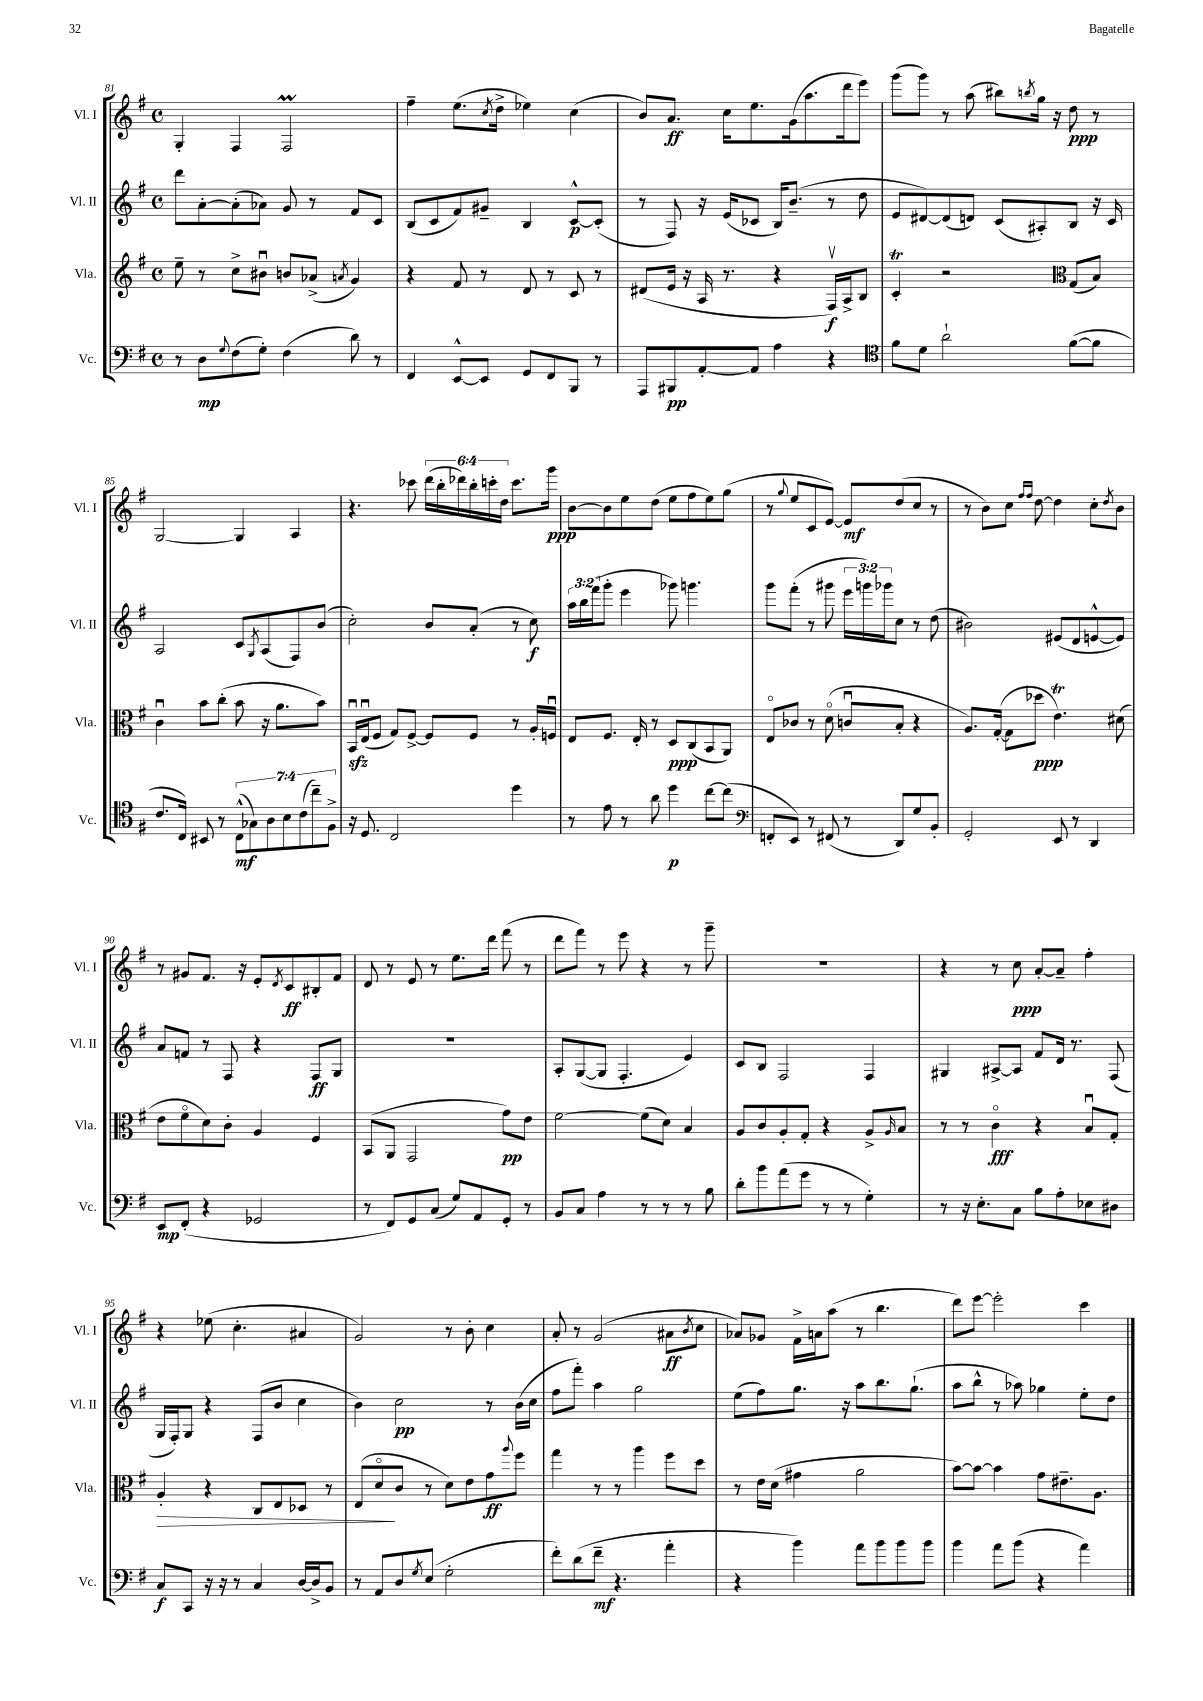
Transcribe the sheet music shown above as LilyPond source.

<<
\new StaffGroup <<
\new Staff = "s0" \with { instrumentName = "Vl. I" shortInstrumentName = "Vl. I" } {
    \clef treble \key g \major \defaultTimeSignature \time 4/4 \override Staff.TupletNumber.text = #tuplet-number::calc-fraction-text
    g4-. fis4 fis2\prall |
    fis''4-- e''8.( \acciaccatura { c''8 } d''16-> ees''4) c''4( |
    b'8) a'8.\ff c''16 e''8. g'16( a''8. d'''16 e'''8) |
    g'''8( g'''8) r8 a''8( bis''8) \acciaccatura { b''8 } g''16 r16 d''8\ppp r8 |
    g2~ g4 a4 |
    r4. ces'''8 \tuplet 6/4 { d'''16( b''16-. des'''16) b''16-. c'''16-. d''16 } c'''8. g'''16\ppp |
    b'8~ b'8 e''8 d''8( e''8 fis''8 e''8) g''8( |
    r8 \appoggiatura { g''8 } e''8 c'8 e'8~) e'8\mf d''8( c''8 r8 |
    r8 b'8) c''8 \grace { fis''16 fis''16 } d''8~ d''4 c''8-. \acciaccatura { d''8 } b'8 |
    r8 gis'8 fis'8. r16 e'8-. \acciaccatura { d'8 } c'8\ff bis8-. fis'8 |
    d'8 r8 e'8 r8 e''8. d'''16 fis'''8( r8 |
    d'''8 fis'''8) r8 e'''8 r4 r8 g'''8-- |
    R1 |
    r4 r8 c''8\ppp a'8~-. a'8-- fis''4-. |
    r4 ees''8( c''4.-. ais'4 |
    g'2) r8 b'8-. c''4 |
    a'8-. r8 g'2( ais'8\ff \acciaccatura { b'8 } c''8 |
    aes'8) ges'8 fis'16-> a'16 a''8( r8 b''4. |
    d'''8) e'''8~ e'''2-. c'''4 \bar "|." |
}
\new Staff = "s1" \with { instrumentName = "Vl. II" shortInstrumentName = "Vl. II" } {
    \clef treble \key g \major \defaultTimeSignature \time 4/4 \override Staff.TupletNumber.text = #tuplet-number::calc-fraction-text
    d'''8 a'8~-. a'8-.( aes'8) g'8 r8 fis'8 c'8 |
    b8( c'8 fis'8) gis'8-- b4 c'8~-^\p c'8-.( |
    r8 fis8) r16 e'16( ces'8 b16) b'8.--( r8 d''8 |
    e'8 dis'8~) dis'8( d'8) c'8( ais8-.) b8 r16 c'16 |
    a2 c'8 \acciaccatura { g8 } a8( fis8) b'8( |
    c''2-.) b'8 a'8-.( r8 c''8\f) |
    \tuplet 3/2 { a''16 b''16 fis'''16( } g'''8-. e'''4 ges'''8) g'''4. |
    g'''8 fis'''8-.( r8 gis'''8 \tuplet 3/2 { e'''16 g'''16) ges'''16 } c''8 r8 d''8( |
    bis'2) eis'8( d'8 e'8~-^ e'8) |
    a'8 f'8 r8 fis8 r4 fis8\ff g8 |
    R1 |
    a8-. g8~( g8 fis4.-. e'4) |
    c'8 b8 fis2 fis4 |
    gis4 ais8~-> ais8 fis'8 d'16 r8. fis8( |
    g16 fis16-.) g8 r4 fis8( b'8 c''4 |
    b'4) c''2\pp r8 b'16( c''16 |
    fis''8 fis'''8-.) a''4 g''2 |
    e''8( fis''8) g''8. r16 a''8 b''8. g''8.-!( |
    a''8 b''8-^ r8 aes''8) ges''4 e''8-. d''8 \bar "|." |
}
\new Staff = "s2" \with { instrumentName = "Vla." shortInstrumentName = "Vla." } {
    \clef treble \key g \major \defaultTimeSignature \time 4/4
    e''8-- r8 c''8-> bis'8\downbow b'8 aes'8->( \acciaccatura { a'8 } g'4) |
    r4 fis'8 r8 d'8 r8 c'8 r8 |
    dis'8( e'16 r16 a16 r8. r4 fis16\upbow\f) a16-> b8 |
    c'4-.\trill r2 \clef alto g8( b8) |
    c'4\downbow b'8 c''8-.( b'8 r16 a'8. b'8) |
    b,16\downbow\sfz e16\downbow( fis8 g8) fis8~-> fis8 fis8 r8 a16-. f16\downbow |
    e8 fis8. e16-. r8 d8\ppp c8( b,8 a,8) |
    e8\flageolet ces'8 r8 d'8\flageolet( c'8\downbow b8-. r4 |
    a8.) g16~-.( g8 des''8\ppp e'4.\trill) dis'8( |
    e'8 fis'8\flageolet d'8) c'8-. a4 fis4 |
    b,8( a,8 g,2 g'8\pp) e'8 |
    fis'2~ fis'8( d'8) b4 |
    a8 c'8 a8-. g8-. r4 a8-> \grace { a16 } b8 |
    r8 r8 c'4\flageolet\fff r4 b8\downbow g8-. |
    a4-.\> r4 c8 e8 des8 r8 |
    e8( d'8\flageolet\! c'8 r8 d'8) e'8 g'8\ff \appoggiatura { a''8 } fis''8 |
    g''4 r8 r8 a''4 fis''8 d''8 |
    r8 e'16 d'16( gis'4 a'2 |
    b'8~) b'8~ b'4 g'8 eis'8.-- a8. \bar "|." |
}
\new Staff = "s3" \with { instrumentName = "Vc." shortInstrumentName = "Vc." } {
    \clef bass \key g \major \defaultTimeSignature \time 4/4 \override Staff.TupletNumber.text = #tuplet-number::calc-fraction-text
    r8 d8\mp \appoggiatura { g8 } fis8( g8-.) fis4( d'8) r8 |
    fis,4 e,8~-^ e,8 g,8 fis,8 b,,8 r8 |
    a,,8 bis,,8\pp a,8~-. a,8 a4 r4 |
    \clef tenor fis'8 d'8 a'2-! fis'8~( fis'8 |
    c'8. c16) bis,8 r8 \tuplet 7/4 { c8-^\mf( ges8) a8 b8 c'8( c''8--) fis8-> } |
    r16 d8. c2 d''4 |
    r8 e'8 r8 a'8 d''4\p c''8~ c''8( |
    \clef bass f,8-. e,8) r8 fis,8( r8 d,8) g8 b,8-. |
    g,2-. e,8 r8 d,4 |
    e,8\mp fis,8-.( r4 ges,2 |
    r8 fis,8) g,8 c8( g8) a,8 g,8-. r8 |
    b,8 c8 a4 r8 r8 r8 b8 |
    d'8-. b'8 a'8( g'8 r8 r8 g4-.) |
    r8 r16 e8.-. c8 b8 a8-. ees8 dis8 |
    c8\f c,8 r16 r16 r8 c4 d16~ d16-> b,8 |
    r8 a,8 d8 \acciaccatura { g8 } e8( g2-. |
    fis'8-.) d'8( fis'8--\mf r4. a'4-. |
    r4 b'4) a'8 b'8 b'8 b'8 |
    b'4 a'8 b'8( r4 a'4) \bar "|." |
}
>>
>>
\layout { \context { \Score currentBarNumber = #81 } }
